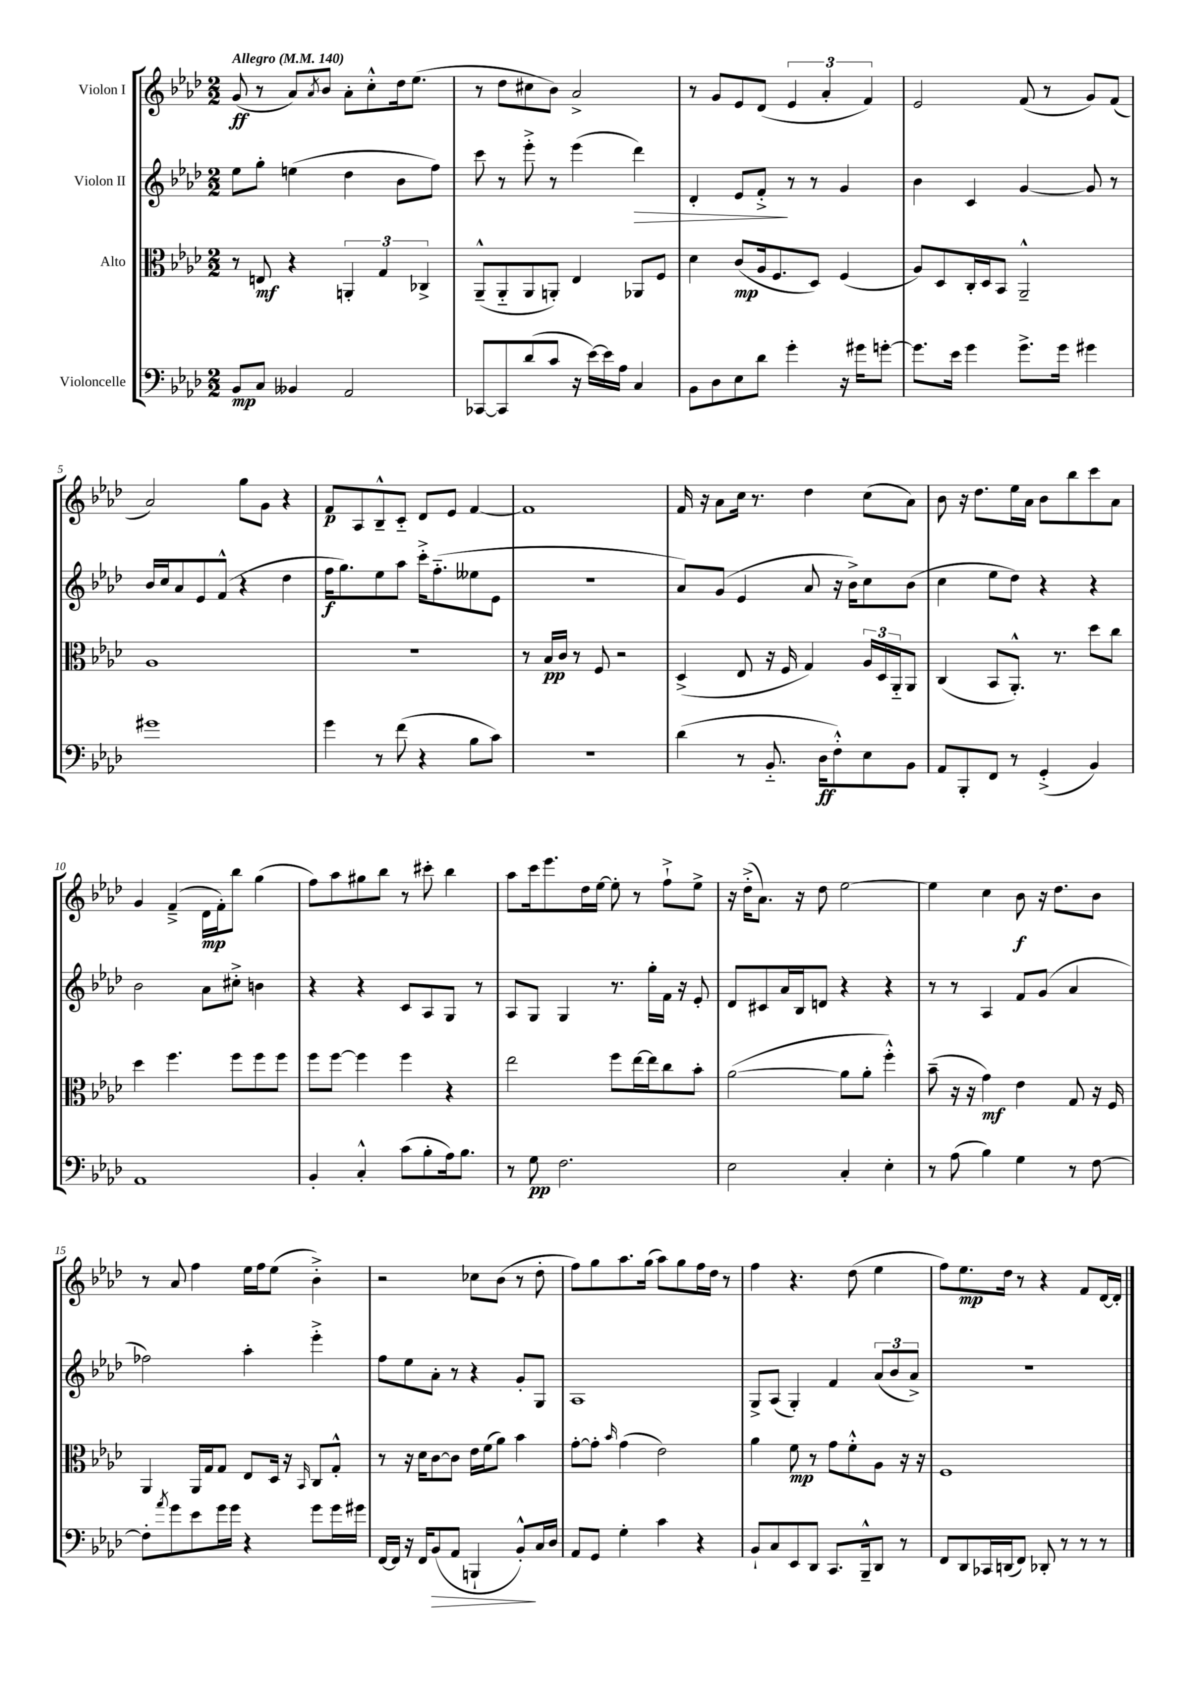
<<
\new StaffGroup <<
\new Staff = "s0" \with { instrumentName = "Violon I" } {
    \clef treble \key aes \major \numericTimeSignature \time 2/2 \tempo "Allegro" 4 = 140
    g'8\ff( r8 aes'8) \acciaccatura { aes'8 } bes'8 aes'8-. c''8-.-^ des''16 ees''8.( |
    r8 des''8 cis''8 bes'8) aes'2-> |
    r8 g'8 ees'8 des'8( \tuplet 3/2 { ees'4 aes'4-. f'4) } |
    ees'2 f'8( r8 g'8) f'8( |
    aes'2) g''8 g'8 r4 |
    f'8\p aes8 bes8---^ c'8-_ des'8 ees'8 f'4~ |
    f'1 |
    f'16 r16 aes'8 c''16 r8. des''4 c''8( aes'8) |
    bes'8 r16 des''8. ees''16 aes'16 bes'8 bes''8 c'''8 aes'8 |
    g'4 f'4--->( des'16\mp f'16-.) bes''8 g''4( |
    f''8) aes''8 gis''8 bes''8 r8 cis'''8-. bes''4 |
    aes''8 c'''16 ees'''8. des''16 ees''16~ ees''8-. r8 f''8-!-> ees''8-> |
    r16 des''16-.->( aes'8.) r16 des''8 ees''2~ |
    ees''4 c''4 bes'8\f r16 des''8. bes'8 |
    r8 aes'8 f''4 ees''16 f''16 ees''8( bes'4-.->) |
    r2 ces''8 bes'8( r8 des''8-. |
    f''8) g''8 aes''8. g''16( aes''8) g''8 f''16 des''16 r8 |
    f''4 r4. des''8( ees''4 |
    f''8) ees''8.\mp des''16 r8 r4 f'8 des'16~ des'16-. \bar "|." |
}
\new Staff = "s1" \with { instrumentName = "Violon II" } {
    \clef treble \key aes \major \numericTimeSignature \time 2/2
    ees''8 g''8-. e''4( des''4 bes'8 f''8) |
    c'''8 r8 ees'''8-.-> r8 ees'''4( des'''4\>) |
    des'4-. ees'8 f'8-.->\! r8 r8 g'4 |
    bes'4 c'4 g'4~ g'8 r8 |
    bes'16 c''16 aes'8 ees'8 f'8-^( r4 des''4 |
    f''16\f g''8.) ees''8 aes''8 c'''16-.-> f''8.-_( eeses''8 ees'8 |
    R1 |
    aes'8) g'8( ees'4 aes'8 r16 bes'16->) c''8 bes'8( |
    c''4 ees''8 des''8) r4 r4 |
    bes'2 aes'8 cis''8-.-> b'4 |
    r4 r4 c'8 aes8 g8 r8 |
    aes8 g8 g4 r8. g''16-. f'16 r16 ees'8-. |
    des'8 cis'8 aes'16 bes16 d'8 r4 r4 |
    r8 r8 aes4 f'8 g'8( aes'4 |
    fes''2) aes''4-. ees'''4-.-> |
    f''8 ees''8 aes'8-. r8 r4 g'8-. g8 |
    aes1 |
    g8-> aes8( g4-.) f'4 \tuplet 3/2 { aes'8( bes'8 aes'8->) } |
    r1 \bar "|." |
}
\new Staff = "s2" \with { instrumentName = "Alto" } {
    \clef alto \key aes \major \numericTimeSignature \time 2/2
    r8 e8\mf r4 \tuplet 3/2 { a,4-. g4 ces4-> } |
    aes,8---^( aes,8-_ aes,8 a,8-.) ees4 aes,8 f8 |
    des'4 c'8\mp( aes16 f8. des8) f4( |
    aes8) des8 c16-. des16 bes,8 aes,2---^ |
    aes1 |
    r1 |
    r8 bes16\pp c'16 r8 f8 r2 |
    des4->( ees8 r16 f16 g4) \tuplet 3/2 { aes16 des16 aes,16-_ } aes,8 |
    c4( bes,8 aes,8.-.-^) r8. des''8 c''8 |
    des''4 f''4. f''8 f''8 f''8 |
    f''8 f''8~ f''4 f''4 r4 |
    ees''2 f''8 ees''16~ ees''16 c''8 bes'8-. |
    aes'2~( aes'8 aes'8-. f''4-.-^) |
    bes'8--( r16 r16 g'4\mf) ees'4 g8 r16 f16 |
    aes,4 aes,16 g16 g8 ees8 des16 r16 \grace { bes,16 } c8 g8-.-^ |
    r8 r16 des'16 c'8~ c'8 ees'16 f'16( aes'8) bes'4 |
    g'8~-. g'8-. \grace { bes'16 } g'4( ees'2) |
    aes'4 f'8\mp r8 g'8 f'8-.-^ aes8 r16 r16 |
    f1 \bar "|." |
}
\new Staff = "s3" \with { instrumentName = "Violoncelle" } {
    \clef bass \key aes \major \numericTimeSignature \time 2/2
    bes,8\mp c8 beses,4 aes,2 |
    ces,8~ ces,8 des'8( c'8 r16 ees'16~) ees'16 aes16 c4 |
    bes,8 des8 ees8 des'8 g'4-. r16 gis'16 g'8~-. |
    g'8. ees'16 g'4 g'8.-> g'16 gis'4 |
    gis'1 |
    g'4 r8 f'8( r4 bes8 c'8) |
    R1 |
    des'4( r8 bes,8.-_ des16\ff f8-.-^) ees8 bes,8 |
    aes,8 bes,,8-. f,8 r8 g,4-.->( bes,4) |
    aes,1 |
    bes,4-. c4-.-^ c'8( bes8-. aes16) bes8. |
    r8 g8\pp f2. |
    ees2 c4-. ees4-. |
    r8 aes8( bes4) g4 r8 f8~ |
    f8-. \acciaccatura { aes'8 } g'8 ees'8 g'16 g'16 r4 g'8 g'16 gis'16 |
    f,16~ f,16 r16 f,16 bes,8\>( aes,8 b,,4-! bes,8-.-^\!) c16 des16 |
    aes,8 g,8 g4-. c'4 r4 |
    bes,8-! c8 ees,8 des,8 c,8. bes,,16---^ des,8 r8 |
    f,8 des,8 ces,16 d,16( f,8) des,8-. r8 r8 r8 \bar "|." |
}
>>
>>
